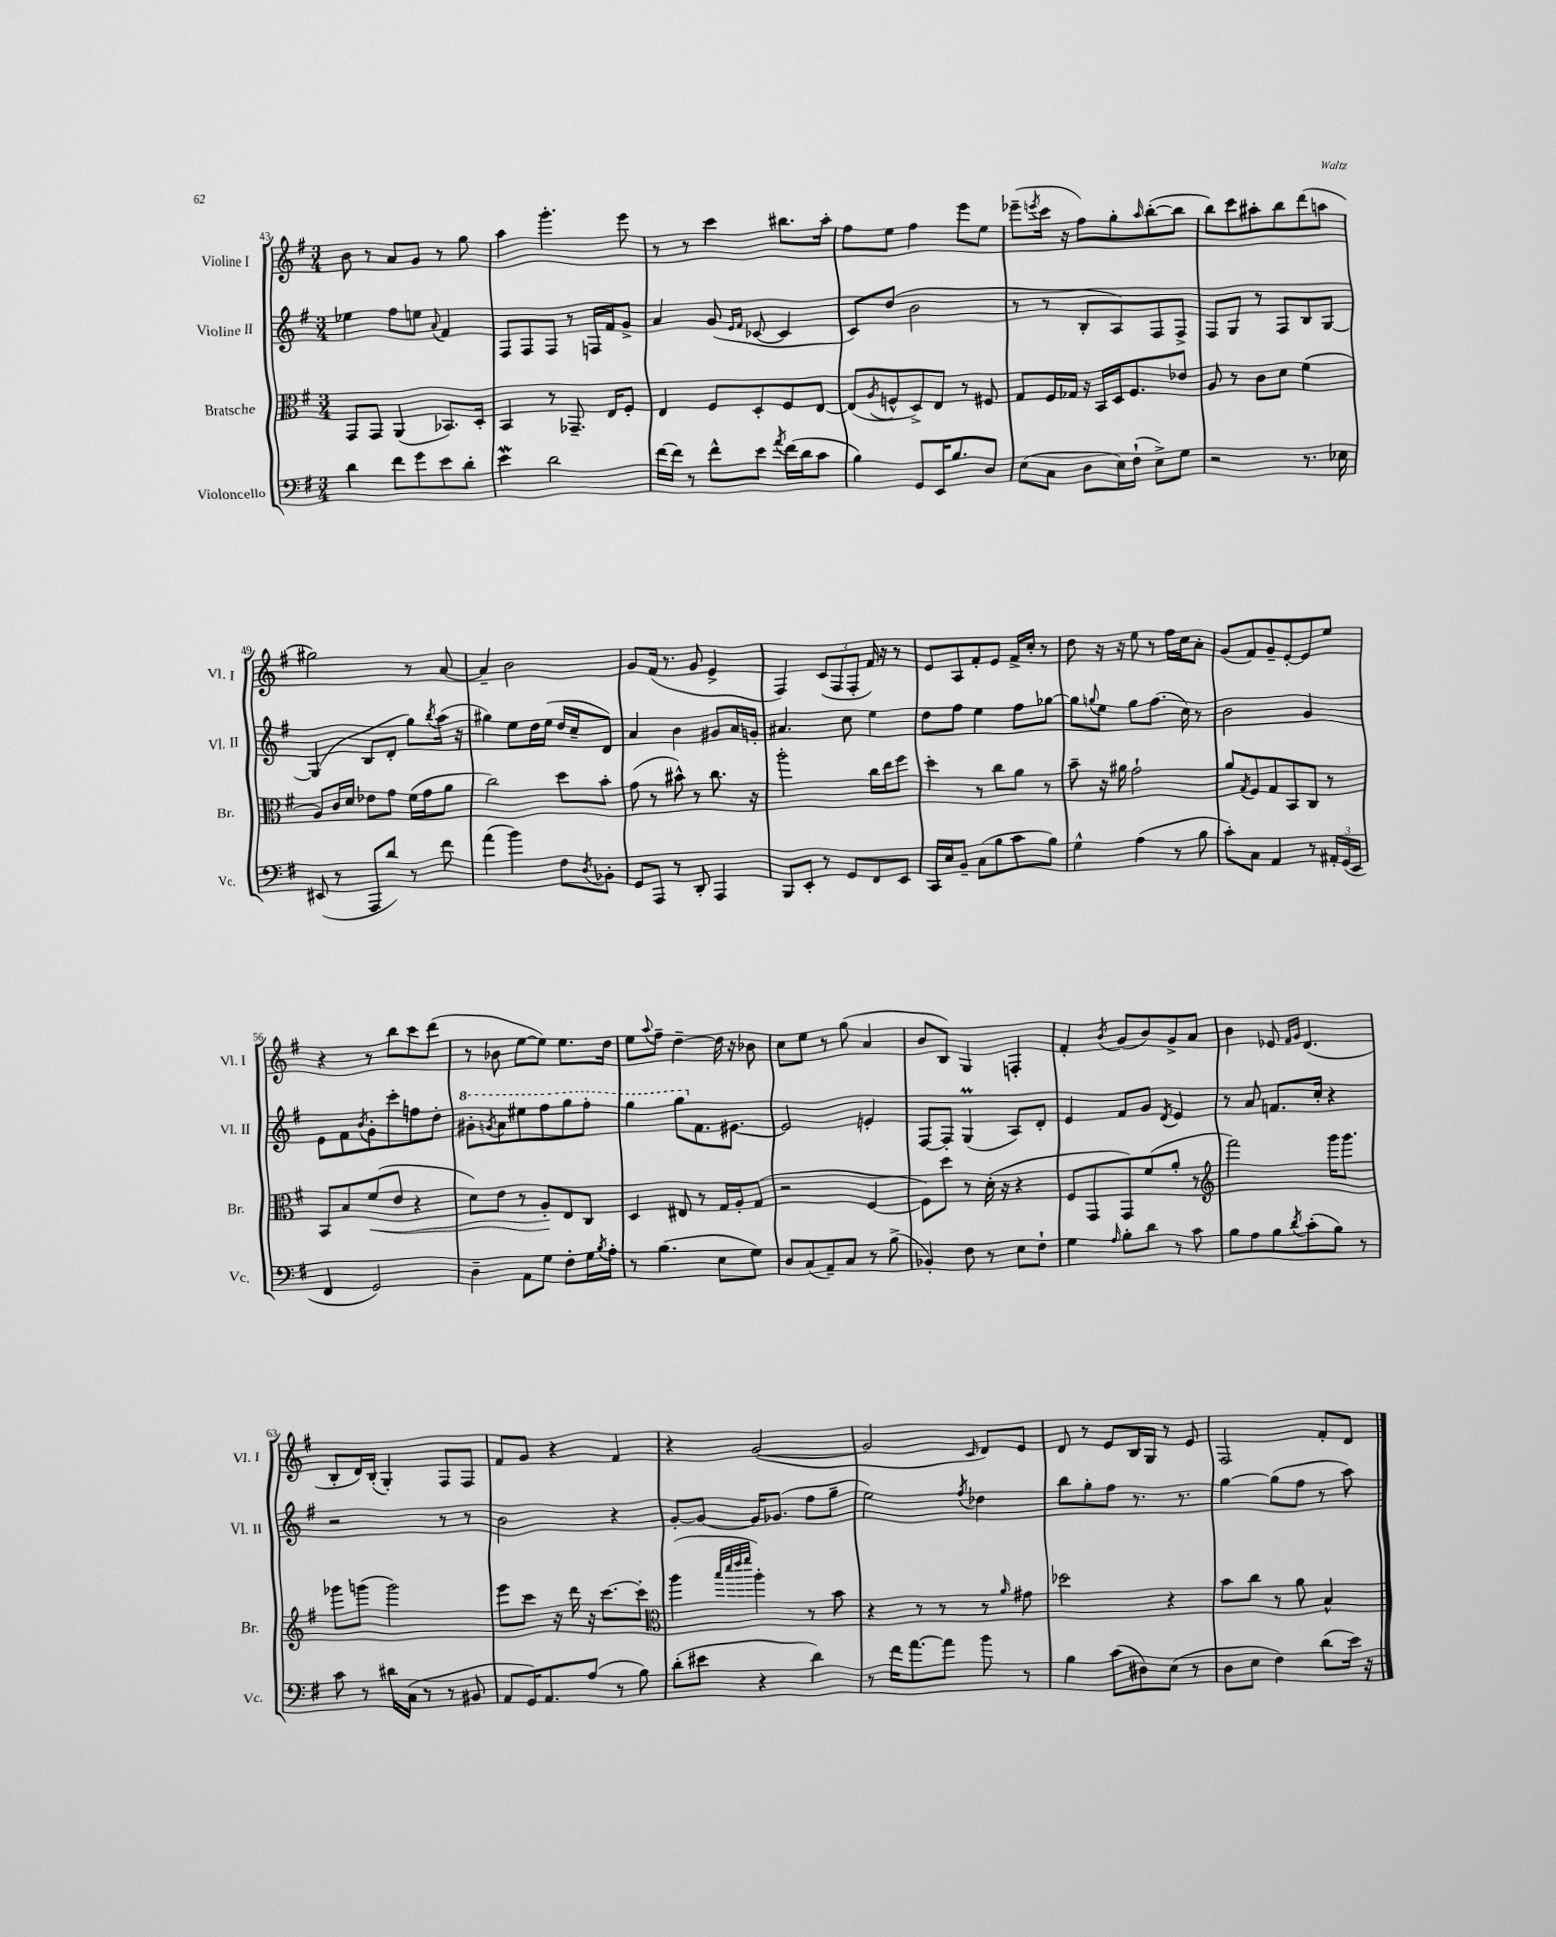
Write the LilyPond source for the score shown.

<<
\new StaffGroup <<
\new Staff = "s0" \with { instrumentName = "Violine I" shortInstrumentName = "Vl. I" } {
    \clef treble \key g \major \numericTimeSignature \time 3/4
    b'8 r8 a'8 g'8 r8 g''8 |
    a''4 g'''4.-. e'''8 |
    r8 r8 c'''4 bis''8. a''16-. |
    fis''8 e''8 fis''4 e'''8 e''8 |
    ees'''8--( \acciaccatura { e'''8 } c'''16 r16 fis''8) g''8-. \grace { a''16 } b''8~-.( b''8 |
    b''8) c'''8 ais''8-. b''8 d'''8( a''8 |
    gis''2) r8 a'8~ |
    a'4-- b'2 |
    g'8 fis'16( r8. g'8 e'4-> |
    fis4) \tuplet 3/2 { c'8( fis8 fis8-. } fis'16) r16 r8 |
    e'8 a8 fis'8-. e'8 fis'16-> c''16-. r8 |
    d''8 r16 r16 e''8 r8 fis''16 c''16 a'8-. |
    g'8( fis'8) g'8-- e'8~-. e'8 e''8 |
    r4 r8 b''8 c'''8 d'''8( |
    r8 bes'8 e''8~ e''8) e''8. d''16 |
    e''8 \appoggiatura { a''8 } fis''8-- d''4~-- d''16 r16 bes'8 |
    c''8 e''8 r8 g''8( a'4 |
    b'8 b8) g4 f4-. |
    fis'4-. \acciaccatura { b'8 } g'8( b'8) g'8-> a'8 |
    b'4 ees'8 \grace { fis'16 g'16 } d'4.( |
    b8-. d'16) b16-.( g4-.) fis8 fis8 |
    fis'8 g'8 r4 fis'4 |
    r4 g'2~( |
    g'2 \grace { c'16 } d'8) e'8 |
    d'8 r8 e'8 b16 g16 r8 e'8 |
    fis2 fis'8-. d'8 \bar "|." |
}
\new Staff = "s1" \with { instrumentName = "Violine II" shortInstrumentName = "Vl. II" } {
    \clef treble \key g \major \numericTimeSignature \time 3/4
    ees''4 fis''8 e''8 \appoggiatura { a'8 } fis'4 |
    fis8 fis8 fis8 r8 f16 fis'16 g'8-> |
    a'4 g'8( \grace { e'16 fis'16 } ces'8~ ces'4 |
    c'8) d''8( b'2 |
    r8 r8 b8-. a8) fis8 fis8-> |
    fis8 g8 r8 fis8 b8 g8~ |
    g4( b8 d'8-. g''8) \acciaccatura { b''8 } a''16( r16 |
    gis''4) e''8 d''16 e''16( d''16 c''16-- d'8) |
    a'4 b'4 gis'8 a'16 g'16-. |
    ais'4. c''8 e''4 |
    d''8 fis''8 e''4 fis''8 ges''8~ |
    ges''8 \appoggiatura { g''8 } e''8 g''8 fis''8.( c''16) r8 |
    b'2 g'4 |
    e'8 fis'8 \acciaccatura { b'8 } g'8-. c'''8-. f''8 d''8-. |
    \ottava #1 gis''8-. \acciaccatura { g''8 } a''8 eis'''8 fis'''8 g'''8 fis'''8-. |
    g'''4 g'''8 \ottava #0 fis'8. eis'8.~ |
    eis'2 e'4-. |
    fis8~ fis8-. g4\prall( a8) d'8-. |
    e'4 fis'8 g'8 \acciaccatura { d'8 } e'4 |
    r8 a'8 f'8. c''16-. r4 |
    r2 r8 r8 |
    b'2 r4 |
    g'8~-. g'8~ g'16 ges'8.( fis''8 g''8-- |
    e''2) \acciaccatura { fis''8 } des''4 |
    b''8 g''8-. fis''8 r8. r8. |
    g''4~ g''8( fis''8 r8 a''8) \bar "|." |
}
\new Staff = "s2" \with { instrumentName = "Bratsche" shortInstrumentName = "Br." } {
    \clef alto \key g \major \numericTimeSignature \time 3/4
    g,8 g,8 a,4( bes,8.) d16-. |
    b,4 r8 ges,8.-- e16 fis8-. |
    e4 fis8 d8-. fis8 e8~ |
    e8( \acciaccatura { a8 } f8-^ d8->) e8 r8 fis8 |
    g8 fis16 ges16 r16 b,16 d16 fis8. ees'8 |
    a8 r8 c'8 d'8 fis'4( |
    a8) c'16 d'16 ees'8 g'8 fis'16( g'16 a'8 |
    c''2) d''8 b'8-. |
    g'8( r8 bis'8-^) r8 c''8. r16 |
    a''2-. c''16 e''16 fis''8 |
    d''4-. r8 c''8 a'8 r8 |
    b'8-- r16 ais'16 g'2-! |
    a'8 \acciaccatura { g8 } fis8 g8 b,8 c8 r8 |
    b,8 b8 fis'8\<( e'8 r4 |
    d'8) e'8 r8 a8-.\! e8 c8 |
    d4 eis8 r8 g16 a16-. g8( |
    r2 fis4~ |
    fis8) d''8 r8 d'16-.( r16 r4 |
    fis8 g,8 g,8) fis'8( a'8-. r8 |
    \clef treble fis'''2) g'''16 g'''8. |
    ges'''8 g'''8( g'''2) |
    e'''8 c'''8 r16 d'''16 r16 c'''8.~ c'''8-. |
    \clef alto a''4( \grace { b''32 d'''32 e'''32 fis'''32 } a''4-.) r8 b'8 |
    r4 r8 r8 r8 \grace { a'16 } gis'8 |
    des''2 r4 |
    b'8 c''8 r8 a'8 b4-^ \bar "|." |
}
\new Staff = "s3" \with { instrumentName = "Violoncello" shortInstrumentName = "Vc." } {
    \clef bass \key g \major \numericTimeSignature \time 3/4
    d'4 fis'8 g'8 e'8 d'8-. |
    e'4\mordent d'2 |
    fis'16~ fis'16 r8 fis'8-^ e'8 \acciaccatura { a'8 } fis'16( d'16 c'8 |
    b4) g,8 e,16 b8. d8 |
    e8( c8 d8 e16) fis16-!( e8->) g8 |
    r2 r8. ees16 |
    eis,8( r8 a,,8 d'8) r8 fis'8 |
    a'4( b'4) fis8 \acciaccatura { d8 } bes,8-. |
    g,8 a,,8 r8 d,8-. a,,4 |
    b,,8 e,8-. r8 g,8 fis,8 e,8 |
    c,16 e16 b,8-- c8( b8 c'8 b8) |
    g4-^ a4( r8 b8 |
    c'8-.) c8 a,4 r8 \tuplet 3/2 { ais,16-. g,16( e,16 } |
    fis,4 g,2) |
    d4-- a,8 g8 fis8-. g16 \acciaccatura { b8 } a16-. |
    r8 b4.( e8 g8) |
    d8 c8( a,8--) c8 r8 b8->( |
    bes,4-.) fis8 r8 e8 fis8-! |
    g4 \grace { a16 } b8-. d'8 r8 c'8 |
    b8 a8 b8 \acciaccatura { d'8 } c'8-.( b8) r8 |
    c'8 r8 dis'16 c16( r8 r8 bis,8 |
    a,8 g,16) a,8. a8( r8 b8) |
    d'8-.( eis'8 r4 d'4) |
    r8 fis'16 a'8.~ a'8 b'8 r8 |
    b4 c'8( dis8) e8( r8 |
    d8 e8 fis4) d'8( e'16) r16 \bar "|." |
}
>>
>>
\layout { \context { \Score currentBarNumber = #43 } }
